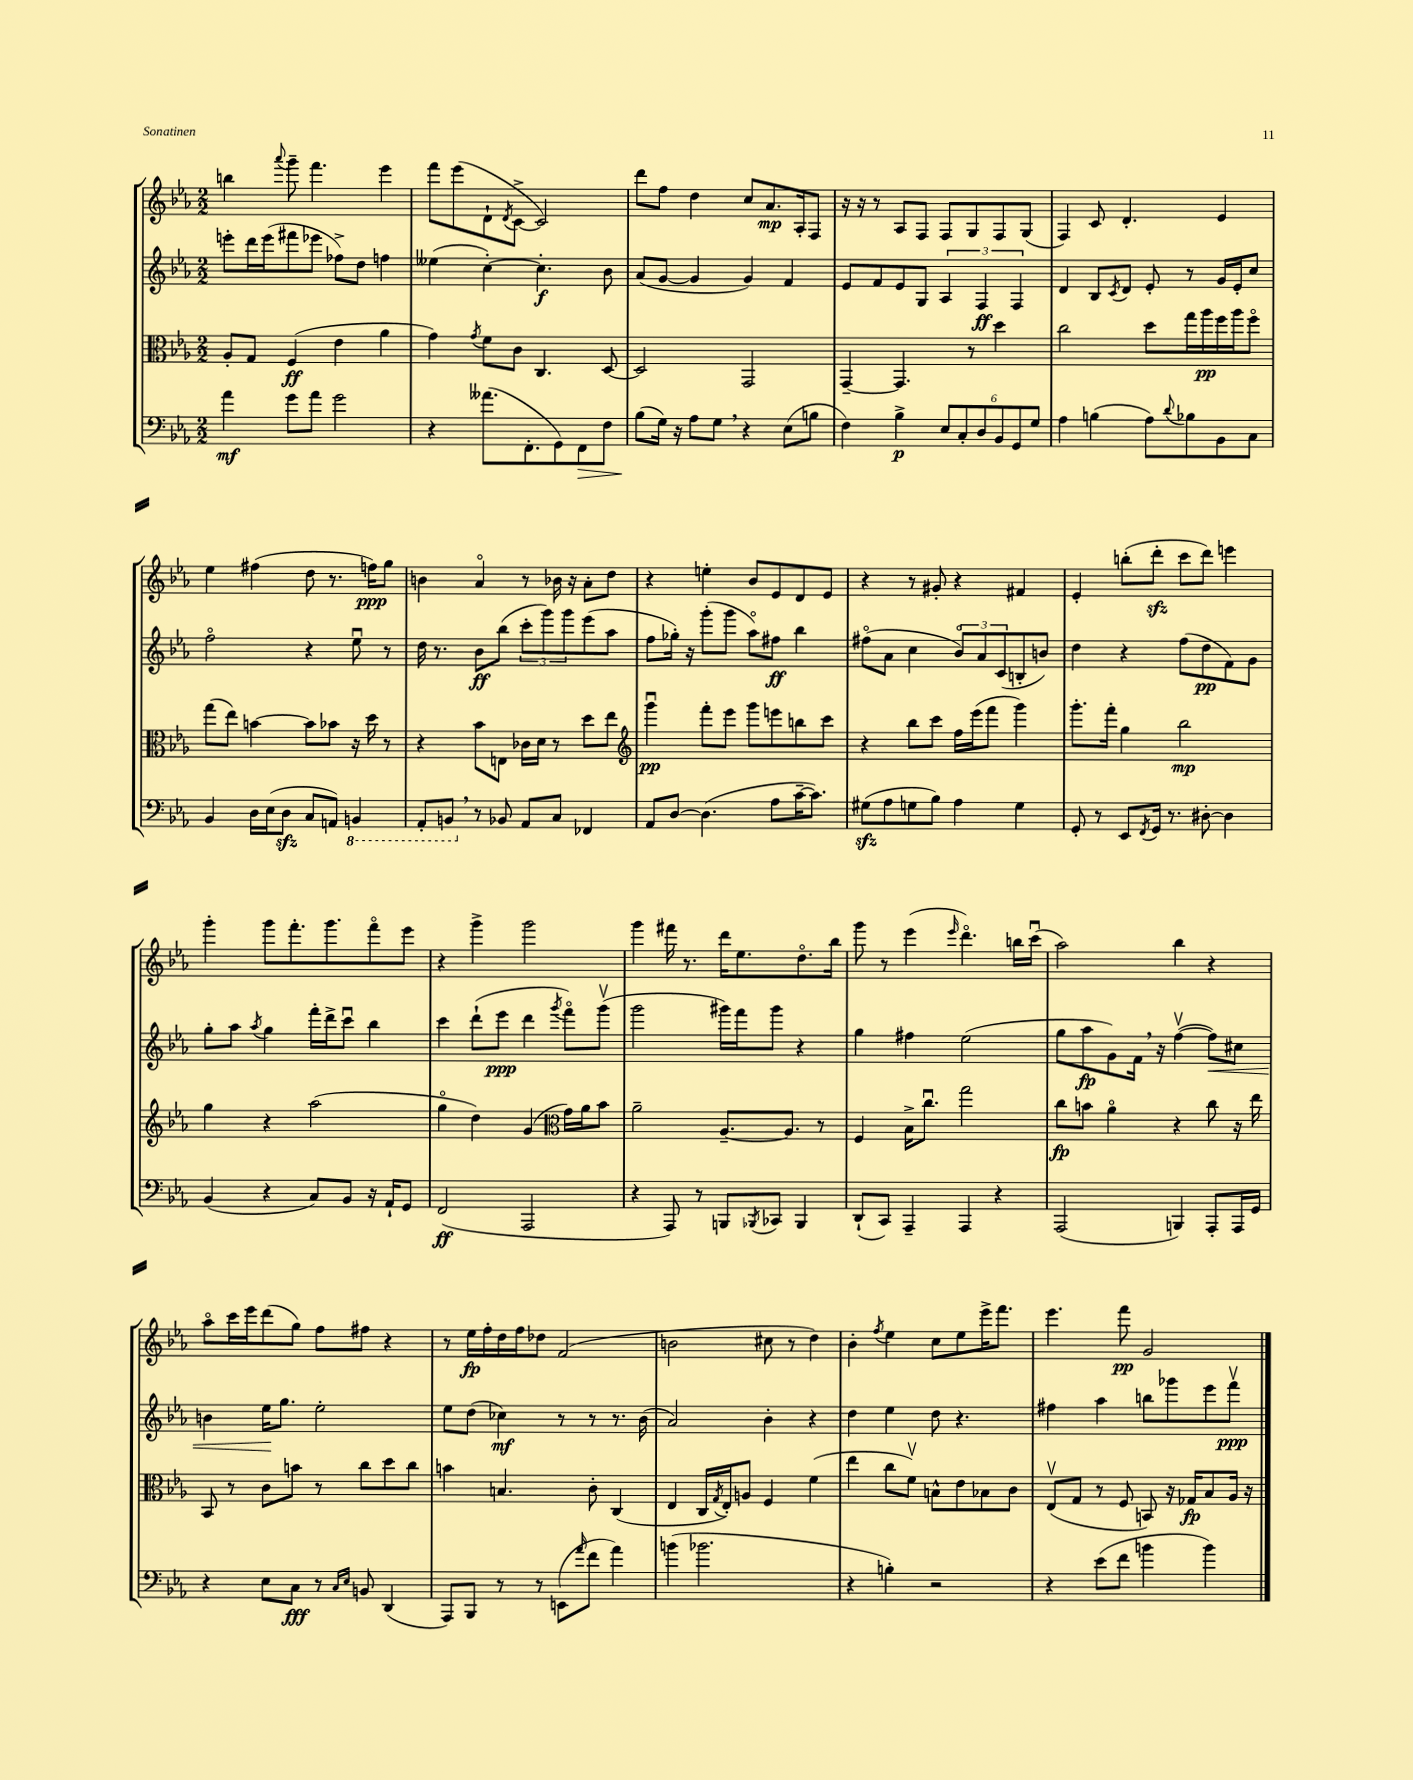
<<
\new StaffGroup <<
\new Staff = "s0" {
    \clef treble \key ees \major \numericTimeSignature \time 2/2
    b''4 \appoggiatura { aes'''8 } g'''8-- f'''4. ees'''4 |
    f'''8 ees'''8( d'8-! \acciaccatura { d'8 } c'8~-> c'2) |
    d'''8 f''8 d''4 c''8 aes'8.\mp aes16-. f8 |
    r16 r16 r8 aes8 f8 f8 g8 f8 g8( |
    f4) c'8 d'4.-. ees'4 |
    ees''4 fis''4( d''8 r8. f''16\ppp) g''8 |
    b'4 aes'4\flageolet r8 bes'16 r16 aes'8-. d''8 |
    r4 e''4-. bes'8 ees'8 d'8 ees'8 |
    r4 r8 gis'8-. r4 fis'4 |
    ees'4-. b''8-.( d'''8-.\sfz c'''8 d'''8) e'''4 |
    g'''4-. g'''8 f'''8.-. g'''8. f'''8\flageolet ees'''8 |
    r4 g'''4-> g'''2 |
    g'''4 fis'''16 r8. d'''16 ees''8. d''8.\flageolet bes''16 |
    g'''8 r8 ees'''4( \grace { ees'''16 } d'''4.\flageolet) b''16 c'''16\downbow( |
    aes''2) bes''4 r4 |
    aes''8\flageolet c'''16 ees'''16 d'''8( g''8) f''8 fis''8 r4 |
    r8 ees''16\fp f''16-. d''16 f''16 des''8 f'2( |
    b'2 cis''8 r8 d''4) |
    bes'4-. \acciaccatura { f''8 } ees''4 c''8 ees''8 ees'''16-> f'''8. |
    ees'''4. f'''8\pp g'2 \bar "|." |
}
\new Staff = "s1" {
    \clef treble \key ees \major \numericTimeSignature \time 2/2
    e'''8-. d'''16 e'''16( fis'''8 ees'''8 fes''8->) d''8 f''4 |
    eeses''4( c''4~-.) c''4.-.\f bes'8 |
    aes'8( g'8~ g'4 g'4) f'4 |
    ees'8 f'8 ees'8 g8 \tuplet 3/2 { aes4 f4\ff f4 } |
    d'4 bes8 \acciaccatura { c'8 } d'8 ees'8-. r8 g'16 ees'16-. c''8 |
    f''2\flageolet r4 ees''8\downbow r8 |
    d''16 r8. bes'8\ff bes''8( \tuplet 3/2 { c'''8-. g'''8) g'''8 } ees'''8( aes''8 |
    f''8 ges''16-.) r16 g'''8-.( g'''8 aes''8\flageolet) fis''8\ff bes''4 |
    fis''8\flageolet( aes'8 c''4 \tuplet 3/2 { bes'8\flageolet) aes'8 c'8( } b8-. b'8) |
    d''4 r4 f''8( d''8\pp f'8) g'8 |
    g''8-. aes''8 \acciaccatura { aes''8 } g''4 f'''16-. d'''16-> c'''8\downbow bes''4 |
    c'''4 d'''8-!( ees'''8\ppp d'''4 \acciaccatura { g'''8 } f'''8\flageolet) g'''8\upbow( |
    g'''2 gis'''16) f'''16 gis'''8 r4 |
    g''4 fis''4 ees''2( |
    g''8 aes''8\fp g'8) f'16 \breathe r16 f''4~\upbow( f''8\<) cis''8 |
    b'4 ees''16\! g''8. ees''2-. |
    ees''8 d''8( ces''4\mf) r8 r8 r8. bes'16( |
    aes'2) bes'4-. r4 |
    d''4 ees''4 d''8 r4. |
    fis''4 aes''4 b''8 ges'''8 ees'''8 f'''8\upbow\ppp \bar "|." |
}
\new Staff = "s2" {
    \clef alto \key ees \major \numericTimeSignature \time 2/2
    aes8-. g8 f4\ff( ees'4 aes'4 |
    g'4) \acciaccatura { g'8 } f'8 c'8 c4. d8~ |
    d2 g,2 |
    g,4~-- g,4. r8 d''4 |
    c''2 d''8 g''16 aes''16\pp f''16 aes''16 f''8\flageolet |
    g''8( ees''8) b'4~ b'8 bes'8 r16 d''16 r8 |
    r4 bes'8 e8 ces'16 d'16 r8 d''8 ees''8 |
    \clef treble g'''4\downbow\pp f'''8-. ees'''8 g'''8 e'''8 b''8 c'''8 |
    r4 bes''8 c'''8 f''16 ees'''16( f'''8 g'''4) |
    g'''8.-. f'''16-. g''4 bes''2\mp |
    g''4 r4 aes''2( |
    g''4\flageolet d''4) g'4( \clef alto g'16) aes'16 bes'8 |
    aes'2-- aes8.~-- aes8. r8 |
    f4 bes16-> c''8.\downbow g''2 |
    c''8\fp b'8 aes'4\flageolet r4 c''8 r16 ees''16 |
    bes,8 r8 c'8 b'8 r8 c''8 d''8 c''8 |
    b'4 b4. c'8-. c4( |
    ees4 c16 \acciaccatura { g8 } ees16-.) a8 f4 f'4( |
    ees''4 c''8 f'8\upbow) b8-^ ees'8 bes8 c'8 |
    ees8\upbow( g8 r8 f8 b,8) r16 ges16\fp bes8 aes16 r16 \bar "|." |
}
\new Staff = "s3" {
    \clef bass \key ees \major \numericTimeSignature \time 2/2
    aes'4\mf g'8 aes'8 g'2 |
    r4 aeses'8.( f,8.-. g,8) f,8\> f8 |
    bes8\!( g16) r16 aes8 g8 \breathe r4 ees8( b8 |
    f4) bes4->\p \tuplet 6/4 { ees8 c8-. d8 bes,8 g,8 g8 } |
    aes4 b4( aes8) \appoggiatura { d'8 } bes8 bes,8 c8 |
    bes,4 d16 ees16( d8\sfz c8 a,8) \ottava #-1 b,,4 |
    aes,,8-. b,,8 \breathe \ottava #0 r8 bes,!8 aes,8 c8 fes,4 |
    aes,8 d8~ d4.( aes8 c'16~-- c'8.) |
    gis8\sfz( aes8 g8 bes8) aes4 g4 |
    g,8-. r8 ees,8 \acciaccatura { f,8 } g,16 r8. dis8~-. dis4 |
    bes,4( r4 c8) bes,8 r16 aes,16-! g,8 |
    f,2\ff( aes,,2 |
    r4 aes,,8) r8 b,,8 \acciaccatura { bes,,8 } ces,8 bes,,4 |
    d,8-!( c,8) aes,,4-- aes,,4 r4 |
    aes,,2( b,,4) aes,,8-. aes,,16 g,16 |
    r4 ees8 c8\fff r8 \grace { c16 ees16 } b,8 d,4( |
    aes,,8) bes,,8 r8 r8 e,8( \grace { aes'16 } f'8 aes'4) |
    b'4( bes'2. |
    r4 b4-.) r2 |
    r4 ees'8( f'8 b'4 b'4) \bar "|." |
}
>>
>>
\layout { \context { \Score \remove "Bar_number_engraver" } }
